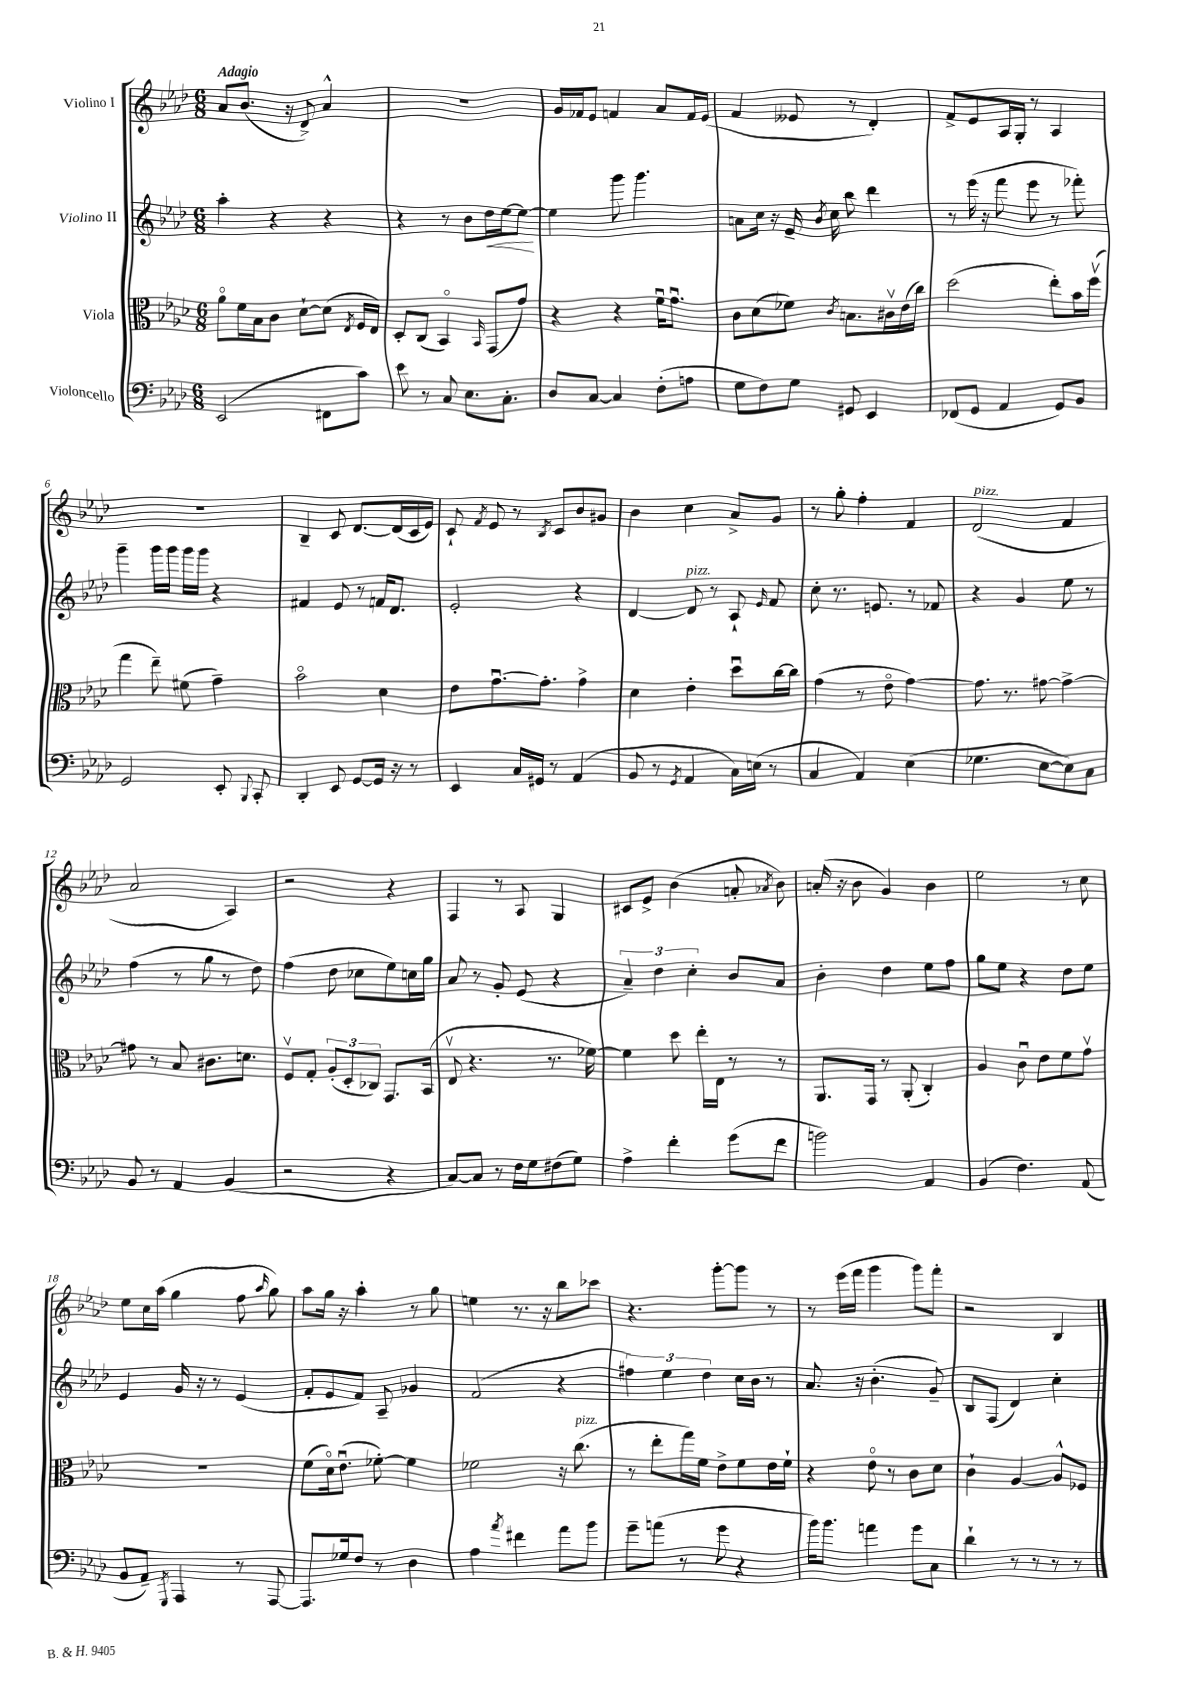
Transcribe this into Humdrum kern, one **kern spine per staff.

**kern	**kern	**kern	**kern
*staff4	*staff3	*staff2	*staff1
*clefF4	*clefC3	*clefG2	*clefG2
*k[b-e-a-d-]	*k[b-e-a-d-]	*k[b-e-a-d-]	*k[b-e-a-d-]
*M6/8	*M6/8	*M6/8	*M6/8
(2EE-	8a-o	4aa-'	8a-
.	16f	.	(8.b-
.	16B-	.	.
.	8c	4r	.
.	.	.	16r
.	[8d-`	.	8d-^)
8FF#	(8d-]	4r	4a-^^
.	8qE-	.	.
8c)	16F	.	.
.	16E-)	.	.
=	=	=	=
8e-	8D-'	4r	2.r
8r	(8C	.	.
8C	4BB-o)	8r	.
8.E-	.	8b-	.
.	16qqBB-	.	.
.	(8GG	16dd-	.
8.C'	.	[16ee-	.
.	8g)	8ee-_	.
=	=	=	=
8D-	4r	4ee-]	16g
.	.	.	16f-
[8C	.	.	8e-
4C]	4r	8ggg	4f
.	.	4.ggg	.
(8F'	16fu	.	8a-
.	8.gu	.	.
8A	.	.	16f
.	.	.	(16e-
=	=	=	=
8G	8c	8a	4f
8F)	(8d-	16cc	.
.	.	16r	.
8G	8f-)	16e-~	8e--
.	.	8qb-	.
.	.	16cc	.
.	8qc	.	.
8GG#	8.B	8bb-	8r
4EE-	.	4ddd-	4d-')
.	16c#v	.	.
.	(16e-	.	.
.	16cc)	.	.
=	=	=	=
(8FF-	(2dd-	8r	8f^
8GG	.	(16eee-	8e-
.	.	16r	.
4AA-	.	8fff	16A-
.	.	.	16G'
.	.	8eee-	8r
8GG)	8ee-')	8r	4A-
8BB-	16b-	8fff-')	.
.	(16ffv	.	.
=	=	=	=
2GG	4gg	4ggg~	2.r
.	8ee-~)	16ggg	.
.	.	16ggg	.
.	(8f#	16ggg	.
.	.	16ggg	.
8EE-'	4g~)	4r	.
8qqBBB-	.	.	.
8CC'	.	.	.
=	=	=	=
4DD-'	2b-o	4f#	4B-~
8EE-	.	8e-	8c
[8GG	.	8r	[8.d-
16GG]	4d-	16f	.
16r	.	8.d-	(16d-]
8r	.	.	16c
.	.	.	16e-)
=	=	=	=
4EE-	8e-	2e-'	8c`
.	.	.	8qf
.	[8.gu	.	8e-
16C	.	.	8r
16GG#	8.g']	.	.
.	.	.	8qB-
8r	.	.	8c
(4AA-	4g^	4r	8b-
.	.	.	8g#
=	=	=	=
8BB-	4d-	[4d-	4b-
8r	.	.	.
8qGG	.	.	.
4AA-	4e-'	8d-]	4cc
.	.	8r	.
16C)	8dd-u	8A-`	8a-^
(16E	.	.	.
.	.	16qqe-	.
8r	[16cc	8f	8g
.	16cc]	.	.
=	=	=	=
4C	(4g	8cc'	8r
.	.	8.r	8gg'
4AA-)	8r	.	4ff'
.	.	8.e	.
.	8e-o	.	.
(4E-	[4g)	8r	4f
.	.	8f-	.
=	=	=	=
4.G-	8.g]	4r	(2d-
.	8.r	.	.
.	.	4g	.
[8E-	[8g#	.	.
8E-])	4g#^_	8ee-	4f
8C	.	8r	.
=	=	=	=
8BB-	8g#]	(4ff	2a-
8r	8r	.	.
4AA-	8B-	8r	.
.	8.c#	8gg	.
(4BB-	.	8r	4A-)
.	8.d	.	.
.	.	8dd-)	.
=	=	=	=
2r	8Fv	(4ff	2r
.	8G'	.	.
.	(12A-'	8dd-	.
.	12D-'	.	.
.	.	8cc-	.
.	12C-)	.	.
4r	8.GG	8ee-)	4r
.	.	16cc	.
.	(16BB-	16gg	.
=	=	=	=
[8C)	8E-v	8a-	4F
8C]	4.r	8r	.
8r	.	8g'	8r
16F	.	(8e-	8A-
16G	.	.	.
(8F#	8.r	4r	4G
8G)	.	.	.
.	[16f-)	.	.
=	=	=	=
4A-^	4f-]	6a-~)	8c#
.	.	.	8e-^
.	.	6dd-	.
4f'	8dd-	.	(4b-
.	.	6cc'	.
.	16ee-'	.	.
.	16E-	.	.
(8g	8r	8b-	8a'
.	.	.	8qa-
8f	8r	8a-	8b-)
=	=	=	=
2b)	8.AA-	4b-'	(16a'
.	.	.	16r
.	.	.	8b-
.	16GG	.	.
.	8r	4dd-	4g)
.	(8AA-'	.	.
4AA-	4C')	8ee-	4b-
.	.	8ff	.
=	=	=	=
(4BB-	4A-	8gg	2ee-
.	.	8ee-	.
4.F)	8cu	4r	.
.	8e-	.	.
.	8f	8dd-	8r
(8AA-	8gv	8ee-	8cc
=	=	=	=
8BB-	2.r	4e-	8ee-
8AA-~)	.	.	16cc
.	.	.	(16aa-
8qGGG	.	.	.
4AAA-	.	16g	4gg
.	.	16r	.
.	.	8r	.
8r	.	(4e-	8ff
.	.	.	16qqaa-
[8AAA-	.	.	8gg)
=	=	=	=
8.AAA-]	(8f	8f'	8aa-
.	16d-o)	8e-	16gg
16G-	(8.e-u	.	16r
8F	.	8f)	4aa-'
8r	[8f-')	8A-~	.
4D-	4f-]	4g-	8r
.	.	.	8gg
=	=	=	=
4A-	2f-	(2f	4ee
8qa-	.	.	.
4f#	.	.	8.r
.	.	.	16r
8a-	16r	4r	8bb-
.	(8.cc	.	.
8b-	.	.	8ccc-
=	=	=	=
8g~	8r	6ff#)	4.r
(8a	8ee-'	.	.
.	.	6ee-	.
8r	16gg)	.	.
.	16f	.	.
.	.	6dd-	.
8g	8e-^	.	[8ggg'
4r	8f	16cc	8ggg]
.	.	16b-	.
.	16e-	8r	8r
.	16f`	.	.
=	=	=	=
16b-)	4r	8.a-	8r
8.b-	.	.	.
.	.	.	(16eee-
.	.	16r	16fff
4a	8e-o	(4.b-'	4ggg
.	8r	.	.
8g	8c	.	8ggg)
8C	8d-	8g~)	8fff'
=	=	=	=
4d-`	4c`	8B-	2r
.	.	(8F	.
8r	[4A-	4d-)	.
8r	.	.	.
8r	8A-^^]	4cc'	4B-
8r	8F-	.	.
==	==	==	==
*-	*-	*-	*-
